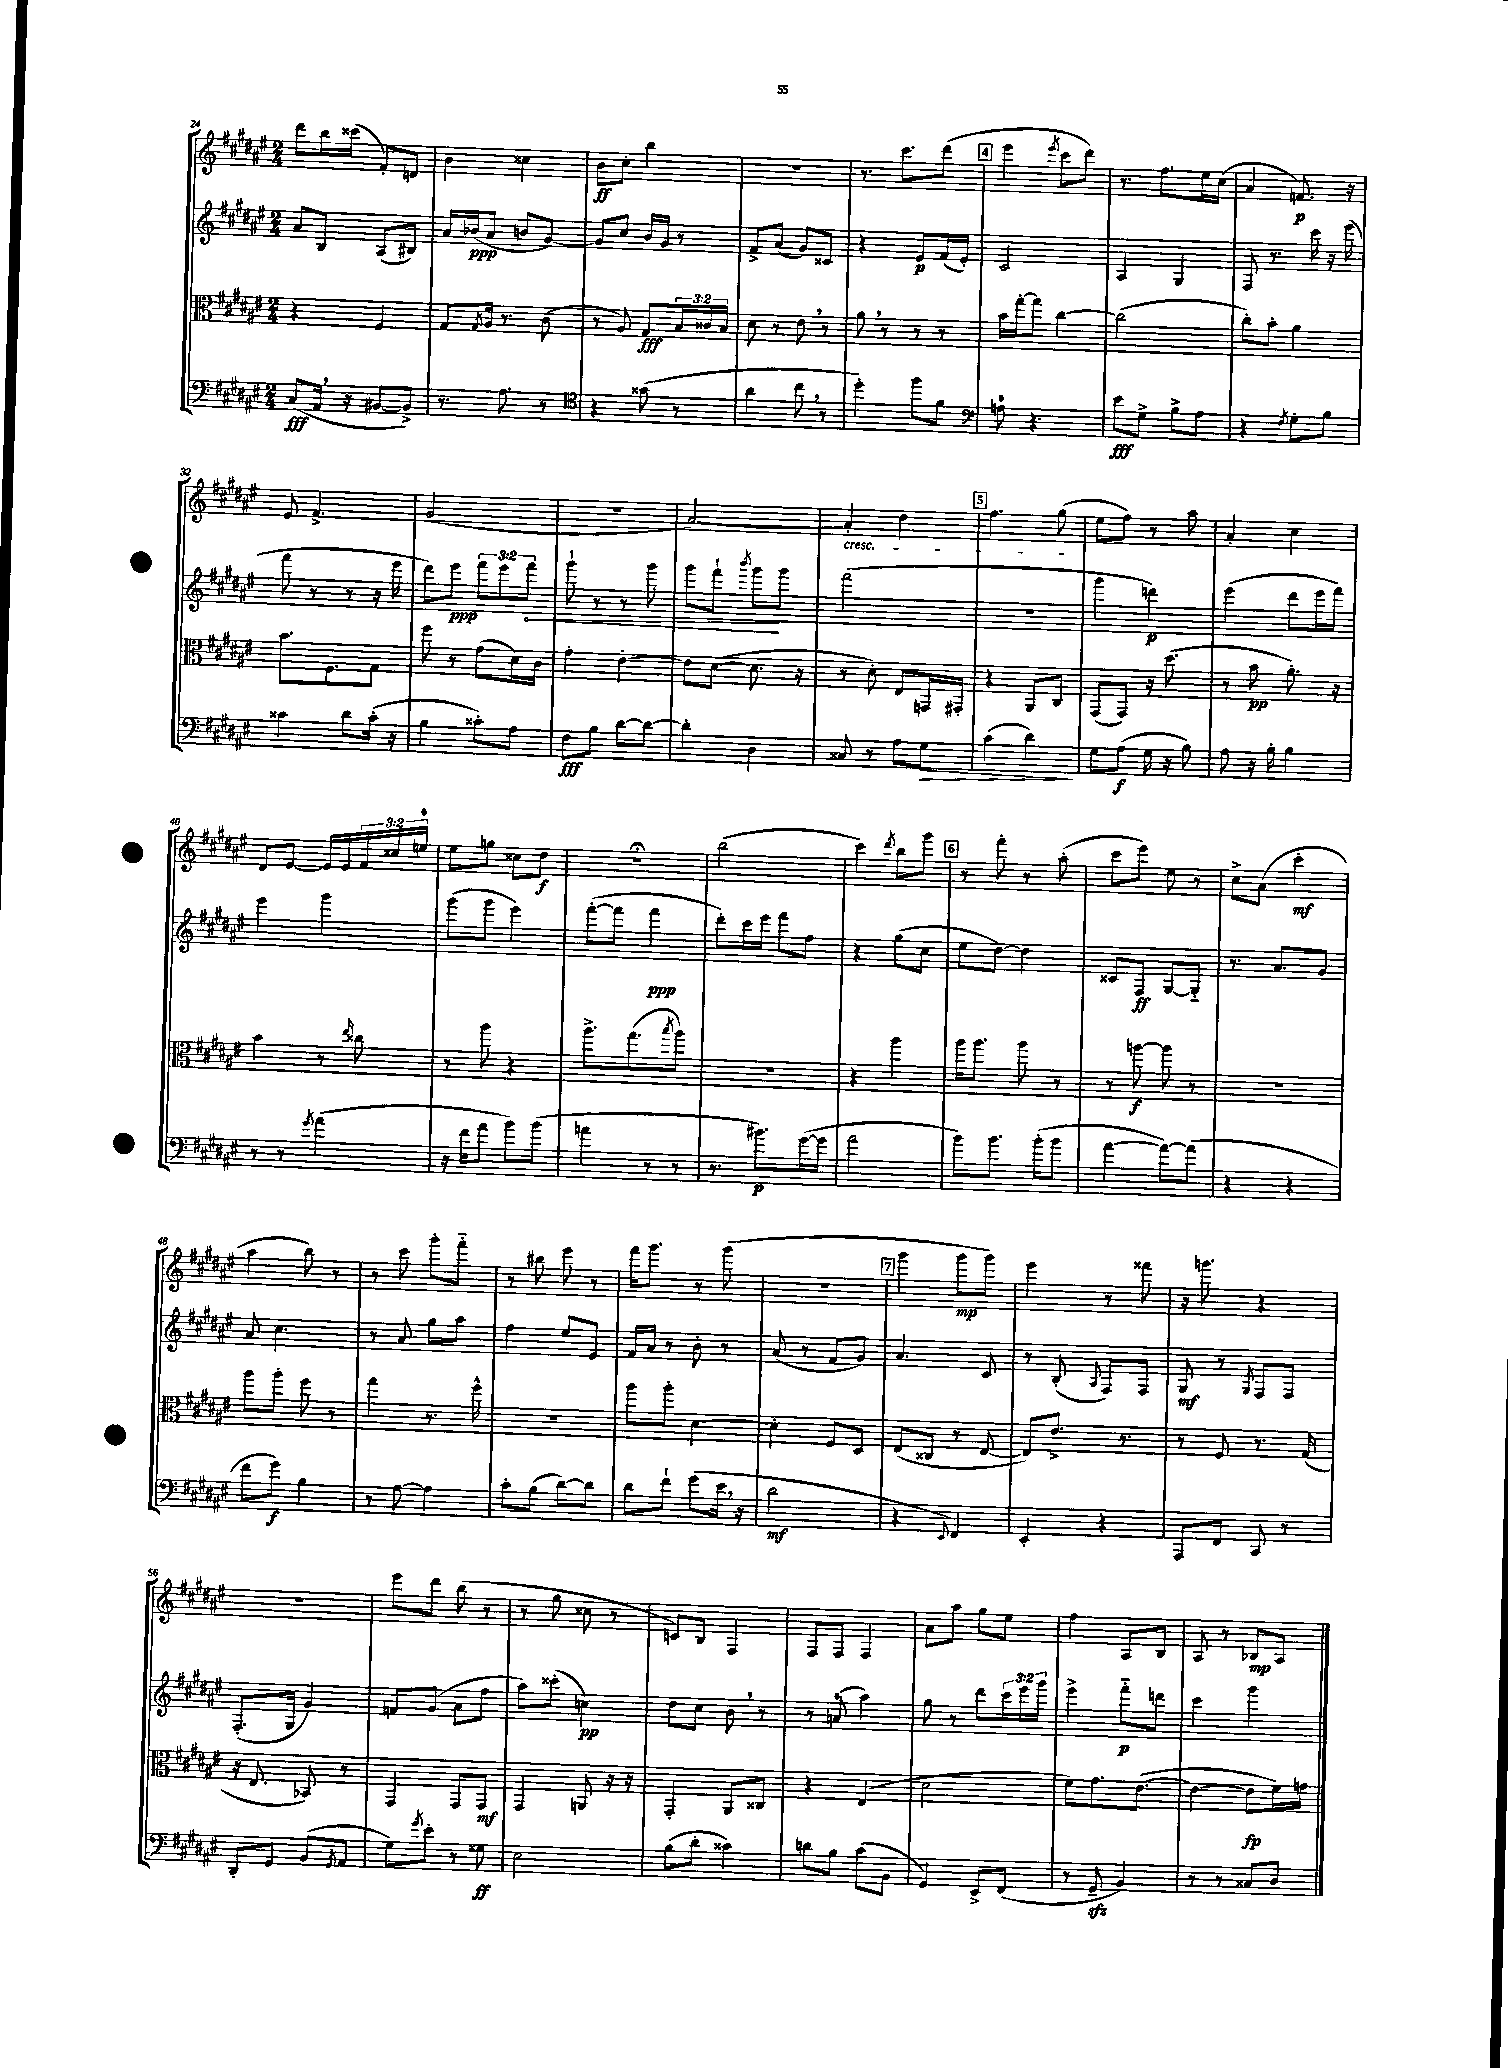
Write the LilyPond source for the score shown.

<<
\new StaffGroup <<
\new Staff = "s0" {
    \clef treble \key fis \major \numericTimeSignature \time 2/4 \override Staff.TupletNumber.text = #tuplet-number::calc-fraction-text
    dis'''8 b''16 cisis'''16( fis'8-.) d'8 |
    b'4 cisis''4 |
    b'8\ff cis''8-. b''4 |
    R2 |
    r8. cis'''8. dis'''8( |
    \mark \markup { \box "4" } eis'''4 \acciaccatura { eis'''8 } cis'''8 dis'''8) |
    r8. fis''8. eis''16 cis''16( |
    ais'4 f'8.\p) r16 |
    eis'8 fis'4.-> |
    gis'2( |
    r2 |
    ais'2~) |
    ais'4-.\cresc dis''4 |
    \mark \markup { \box "5" } fis''4. gis''8\!( |
    eis''8 fis''8) r8 ais''8 |
    ais'4-. cis''4 |
    dis'8 eis'8~ eis'16 eis'16 \tuplet 3/2 { fis'16 cisis''16 e''16-0 } |
    eis''8 g''8 cisis''8 dis''8\f |
    r2\fermata |
    b''2( |
    cis'''4) \acciaccatura { dis'''8 } b''8 gis'''8 |
    \mark \markup { \box "6" } r8 fis'''8-. r8 ais''8-.( |
    cis'''8 eis'''8) eis''8 r8 |
    cis''8-> ais'8( cis'''4-.\mf |
    ais''4 b''8) r8 |
    r8 cis'''8 gis'''8-. fis'''8-_ |
    r8 bis''8 eis'''8 r8 |
    fis'''16 gis'''8. r8 gis'''8( |
    R2 |
    \mark \markup { \box "7" } gis'''4 gis'''8\mp gis'''8) |
    eis'''4 r8 fisis'''8 |
    r16 g'''8. r4 |
    R2 |
    eis'''8 dis'''8 b''8( r8 |
    r8 gis''8 cisis''8 r8 |
    c'8) b8 fis4 |
    fis8 fis8 fis4 |
    ais'8 ais''8 gis''8 eis''8 |
    fis''4 ais8 b8 |
    ais8 r8 bes8\mp ais8 \bar "|." |
}
\new Staff = "s1" {
    \clef treble \key fis \major \numericTimeSignature \time 2/4 \override Staff.TupletNumber.text = #tuplet-number::calc-fraction-text
    ais'8 b8 ais8( bis8) |
    ais'16 bes'16\ppp( ais'8 b'8 gis'8~) |
    gis'8 cis''8 b'16 gis'16 r8 |
    fis'8-> ais'8( gis'8) cisis'8 |
    r4 eis'8\p fis'16( eis'16-.) |
    \mark \markup { \box "4" } cis'2 |
    ais4 gis4 |
    fis8 r8. cis'''16 r16 eis'''16( |
    fis'''8 r8 r8 r16 eis'''16 |
    dis'''8) eis'''8\ppp \tuplet 3/2 { fis'''8 eis'''8 \once \override Hairpin.circled-tip = ##t fis'''8\< } |
    gis'''8-! r8 r8 gis'''8 |
    gis'''8 fis'''8-! \acciaccatura { b'''8 } gis'''8\! gis'''8 |
    fis'''2( |
    \mark \markup { \box "5" } R2 |
    gis'''4 d'''4\p) |
    eis'''4( dis'''8 eis'''16 fis'''16) |
    eis'''4 gis'''4 |
    gis'''8( gis'''8 eis'''4) |
    fis'''8~-.( fis'''8 fis'''4\ppp |
    dis'''8-.) cis'''16 eis'''16 fis'''8 fis''8 |
    r4 gis''8( cis''8 |
    \mark \markup { \box "6" } eis''8 dis''8~) dis''4 |
    cisis'8 fis8\ff gis8~ gis8-_ |
    r8. ais'8. gis'8 |
    ais'8 cis''4. |
    r8 ais'8 gis''8 ais''8 |
    fis''4 eis''8 eis'8 |
    fis'16 ais'16 r8 b'8-. r8 |
    ais'8( r8 fis'8 gis'8) |
    \mark \markup { \box "7" } ais'4. cis'8 |
    r8 b8-.( \appoggiatura { ais8 } fis8) fis8 |
    gis8\mf r8 \acciaccatura { gis8 } fis8 fis8 |
    fis8.-.( gis16 gis'4) |
    f'8 gis'8( ais'8 fis''8 |
    ais''8) cisis'''8-.( c''4\pp) |
    dis''8 cis''8 b'8 \breathe r8 |
    r8 a'8-0( ais''4) |
    gis''8 r8 dis'''8 \tuplet 3/2 { cis'''16 eis'''16 gis'''16 } |
    eis'''4-> fis'''8-_\p d'''8 |
    cis'''4 gis'''4 \bar "|." |
}
\new Staff = "s2" {
    \clef alto \key fis \major \numericTimeSignature \time 2/4 \override Staff.TupletNumber.text = #tuplet-number::calc-fraction-text
    r4 fis4 |
    gis8 \acciaccatura { gis8 } ais16 r8. cis'8( |
    r8 ais8) gis8\fff \tuplet 3/2 { b16 cisis'16 b16 } |
    dis'8 r8 eis'8 \breathe r8 |
    ais'8 \breathe r8 r8 r8 |
    \mark \markup { \box "4" } b'16 gis''16~-. gis''8 cis''4~ |
    cis''2( |
    cis''8-.) b'8-. ais'4 |
    b'8. fis8. gis8 |
    fis''8 r8 gis'8( dis'16) cis'16 |
    gis'4-. eis'4~-. |
    eis'8 dis'8~( dis'8. r16 |
    r8 dis'8-.) eis8 g,16 gis,16-. |
    \mark \markup { \box "5" } r4 ais,8 cis8 |
    gis,8( gis,8) r16 dis''8.( |
    r8 b'8\pp ais'8.-.) r16 |
    b'4 r8 \grace { eis''16 } cisis''8 |
    r8 ais''8 r4 |
    ais''8.-> gis''8.( \acciaccatura { b''8 } ais''8) |
    r2 |
    r4 ais''4 |
    \mark \markup { \box "6" } ais''16 ais''8. ais''8 r8 |
    r8 a''8~\f a''8 r8 |
    r2 |
    ais''8 ais''8-. fis''8 r8 |
    gis''4 r8. fis''16-^ |
    R2 |
    ais''8 ais''8-. dis'4~ |
    dis'4-. fis8 dis8 |
    \mark \markup { \box "7" } eis8( cisis8 r8 eis8~ |
    eis8) eis'8.-> r8. |
    r8 fis8 r8. gis16( |
    r16 eis8. bes,8) r8 |
    gis,4 gis,8 gis,8\mf |
    gis,4 a,8 r16 r16 |
    gis,4-. ais,8 cisis8 |
    r4 eis4( |
    dis'2 |
    fis'8) gis'8. eis'8.~( |
    eis'4~ eis'8\fp fis'16) g'16 \bar "|." |
}
\new Staff = "s3" {
    \clef bass \key fis \major \numericTimeSignature \time 2/4
    cis8\fff( ais,16 \breathe r16 bis,8~ bis,8->) |
    r8. ais8. r8 |
    \clef tenor r4 gisis'8( r8 |
    ais'4 cis''8 \breathe r8 |
    dis''4-.) fis''8 fis'8 |
    \mark \markup { \box "4" } \clef bass a8-0 r4. |
    eis'8\fff gis8-> b8-> ais8 |
    r4 \acciaccatura { fis8 } gis8-. b8 |
    cisis'4 dis'8 cisis'16-.( r16 |
    b4 cisis'8-.) ais8 |
    fis8\fff b8 dis'8~ dis'8~ |
    dis'4-. dis4 |
    cisis8 r8 ais8 gis8\> |
    \mark \markup { \box "5" } cis'4( dis'4\!) |
    gis8 ais8\f( gis16 r16 b8) |
    ais8 r16 b16-. b4 |
    r8 r8 \acciaccatura { gis'8 } ais'4( |
    r16 fis'16 ais'8 b'8) b'8( |
    a'4 r8 r8 |
    r8. bis'8.\p) gis'16~( gis'16 |
    ais'2 |
    \mark \markup { \box "6" } b'8) b'8. b'16-.( b'8 |
    ais'4~ ais'8~) ais'8( |
    r4 r4 |
    fis'8 gis'8\f) b4 |
    r8 ais8~ ais4 |
    cis'8-. b8( dis'8~) dis'8 |
    dis'8 fis'8-! gis'8( eis'16 \breathe r16 |
    dis'2\mf |
    \mark \markup { \box "7" } r4 \appoggiatura { eis,8 } fis,4) |
    eis,4-. r4 |
    ais,,8 fis,8 cis,8 r8 |
    dis,8-. gis,8 b,8( \acciaccatura { gis,8 } ais,8 |
    gis8) \acciaccatura { gis'8 } eis'8-. r8 gisis8\ff |
    eis2 |
    b8( dis'8-. cisis'4) |
    d'8 b8 cis'8( b,8 |
    gis,4) eis,8-> fis,8( |
    r8 gis,8--\sfz b,4) |
    r8 r8 cisis8 dis8 \bar "|." |
}
>>
>>
\layout { \context { \Score currentBarNumber = #24 } }
